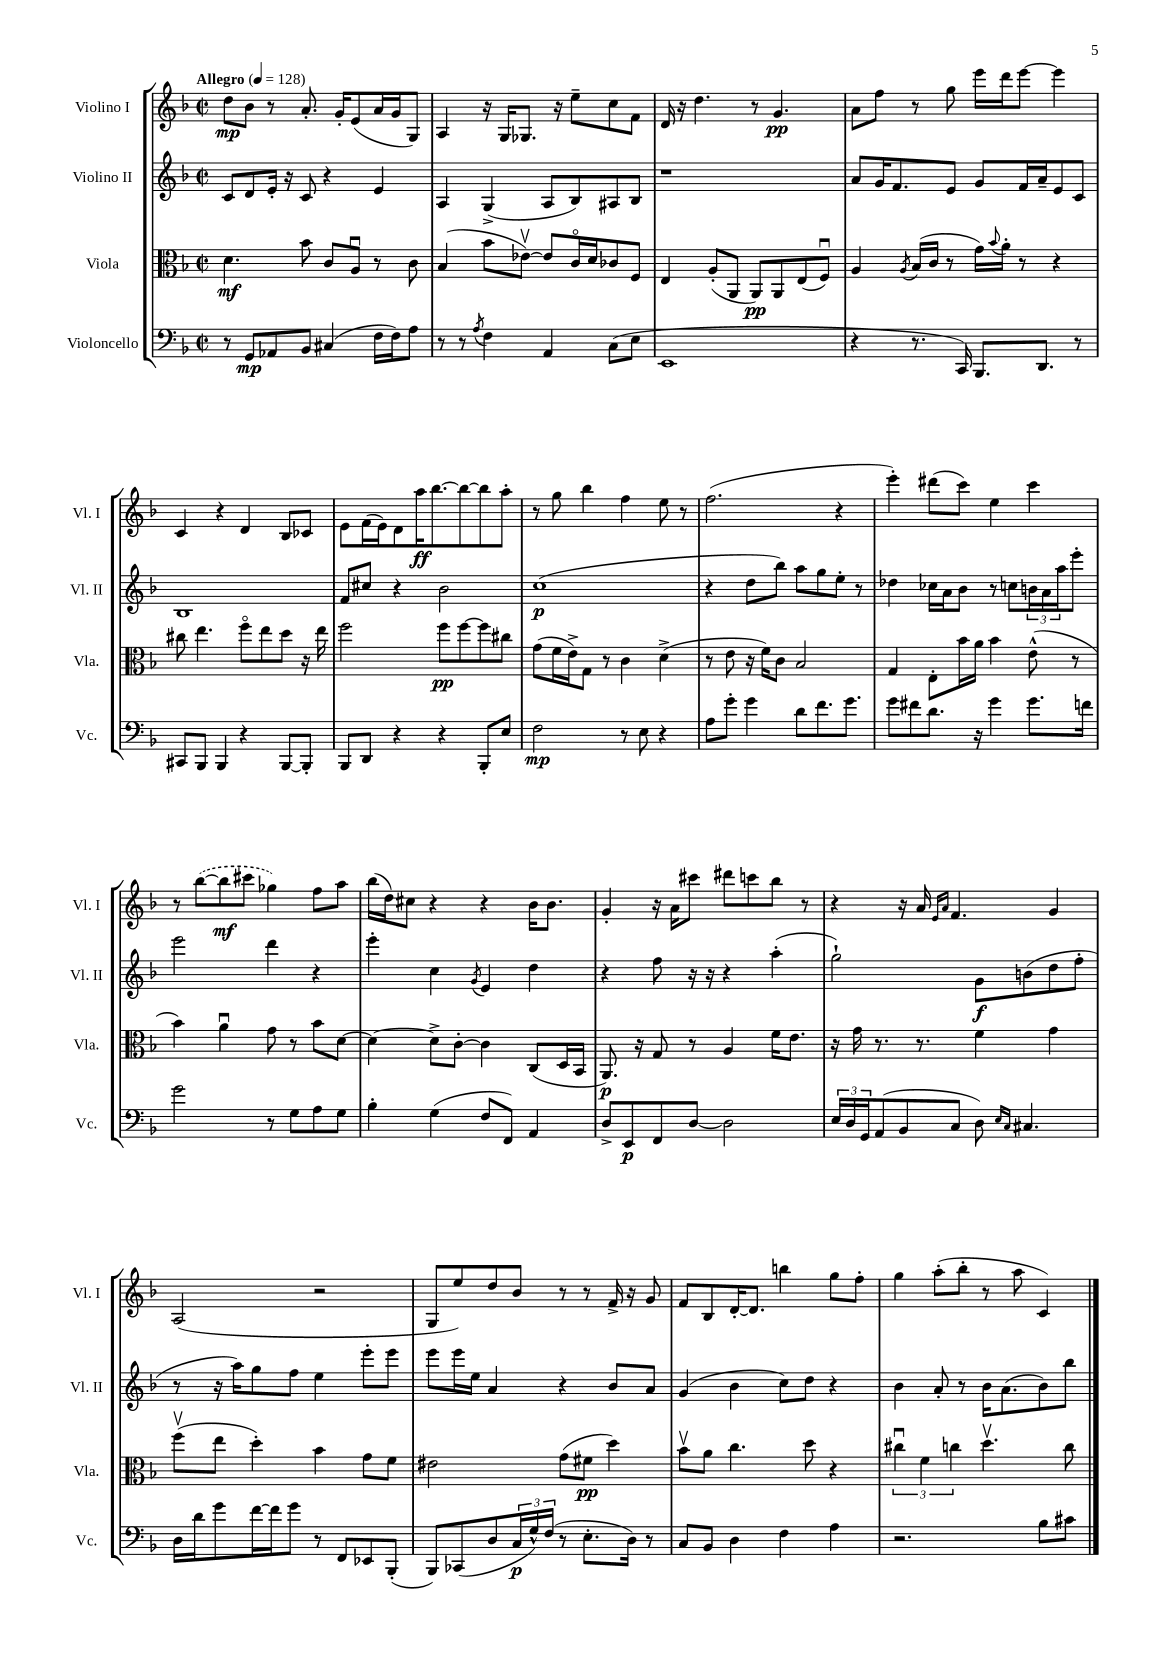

**kern	**dynam	**kern	**dynam	**kern	**dynam	**kern	**dynam
*part4	*part4	*part3	*part3	*part2	*part2	*part1	*part1
*staff4	*staff4	*staff3	*staff3	*staff2	*staff2	*staff1	*staff1
*I"Violoncello	*	*I"Viola	*	*I"Violino II	*	*I"Violino I	*
*I'Vc.	*	*I'Vla.	*	*I'Vl. II	*	*I'Vl. I	*
*clefF4	*	*clefC3	*	*clefG2	*	*clefG2	*
*k[b-]	*	*k[b-]	*	*k[b-]	*	*k[b-]	*
*M2/2	*	*M2/2	*	*M2/2	*	*M2/2	*
*met(c|)	*	*met(c|)	*	*met(c|)	*	*met(c|)	*
*MM128	*	*MM128	*	*MM128	*	*MM128	*
=1	=1	=1	=1	=1	=1	=1	=1
!	!	!	!	!	!	!LO:TX:a:B:t=Allegro	!
8r	.	4.d\	mf	8c/L	.	8dd\L	mp
8GG/L	mp	.	.	8d/	.	8b-\J	.
8AA-X/	.	.	.	16e'/Jk	.	8r	.
.	.	.	.	16r	.	.	.
8BB-/J	.	8b-\	.	8c/	.	8.a'/	.
(4C#X/	.	8c/L	.	4r	.	.	.
.	.	.	.	.	.	16g'/KL	.
.	.	8Au/J	.	.	.	(8e/	.
16F\LL	.	8r	.	4e/	.	16a/L	.
16F\J)	.	.	.	.	.	16g/J	.
8A\J	.	8c\	.	.	.	8G/J)	.
=2	=2	=2	=2	=2	=2	=2	=2
8r	.	(4B-/	.	4A/	.	4A/	.
8r	.	.	.	.	.	.	.
8qA/	.	.	.	.	.	.	.
4F\	.	8b-\L	.	(4G^/	.	16r	.
.	.	.	.	.	.	16G/KL	.
.	.	[8e-Xv\J)	.	.	.	8.G-X/J	.
4AA/	.	8e-/L]	.	8A/L	.	.	.
.	.	.	.	.	.	16r	.
.	.	16c/L	.	8B-/)	.	8ee~\L	.
.	.	16d/J	.	.	.	.	.
(8C\L	.	8c-X/	.	8A#X/	.	8cc\	.
8E\J	.	8F/J	.	8B-/J	.	8f\J	.
=3	=3	=3	=3	=3	=3	=3	=3
1EE	.	4E/	.	1r	.	16d/	.
.	.	.	.	.	.	16r	.
.	.	.	.	.	.	4.dd\	.
.	.	(8A'/L	.	.	.	.	.
.	.	8AA/J	.	.	.	.	.
.	.	8AA/L)	pp	.	.	8r	.
.	.	8AA/	.	.	.	4.g/	pp
.	.	(8E/	.	.	.	.	.
.	.	8Fu/J)	.	.	.	.	.
=4	=4	=4	=4	=4	=4	=4	=4
4r	.	4A/	.	8a/L	.	8a\L	.
.	.	.	.	16g/K	.	8ff\J	.
.	.	.	.	8.f/	.	.	.
.	.	8qA/	.	.	.	.	.
8.r	.	(16B-/LL	.	.	.	8r	.
.	.	16c/JJ	.	.	.	.	.
.	.	8r	.	8e/J	.	8gg\	.
16CC/)	.	.	.	.	.	.	.
8.BBB-/L	.	16g\LL)	.	8g/L	.	16eee\LL	.
.	.	8qqb-/	.	.	.	.	.
.	.	16a'\JJ	.	.	.	16ddd\J	.
.	.	8r	.	16f/L	.	[8eee\J	.
8.DD/J	.	.	.	16a~/J	.	.	.
.	.	4r	.	8e/	.	4eee\]	.
8r	.	.	.	8c/J	.	.	.
!!LO:LB:g=z
=5	=5	=5	=5	=5	=5	=5	=5
8CC#X/L	.	8cc#X\	.	1B-	.	4c/	.
8BBB-/J	.	4.ee\	.	.	.	.	.
4BBB-/	.	.	.	.	.	4r	.
4r	.	8ff\L	.	.	.	4d/	.
.	.	8ee\	.	.	.	.	.
[8BBB-/L	.	8dd\J	.	.	.	8B-/L	.
8BBB-'/J]	.	16r	.	.	.	8c-X/J	.
.	.	16ee\	.	.	.	.	.
=6	=6	=6	=6	=6	=6	=6	=6
8BBB-/L	.	2ff\	.	8f/L	.	8e\L	.
8DD/J	.	.	.	8cc#X/J	.	(16f\L	.
.	.	.	.	.	.	16e\J)	.
4r	.	.	.	4r	.	8d\	.
.	.	.	.	.	.	16aa\K	ff
.	.	.	.	.	.	[8.bb-\	.
4r	.	8ff\L	pp	2b-\	.	.	.
.	.	[8ff\	.	.	.	8bb-\_	.
8BBB-'/L	.	8ff\]	.	.	.	8bb-\]	.
8E/J	.	8cc#X\J	.	.	.	8aa'\J	.
=7	=7	=7	=7	=7	=7	=7	=7
2F\	mp	(8g\L	.	(1cc	p	8r	.
.	.	16f\L	.	.	.	8gg\	.
.	.	16e^\J)	.	.	.	.	.
.	.	8G\J	.	.	.	4bb-\	.
.	.	8r	.	.	.	.	.
8r	.	4c\	.	.	.	4ff\	.
8E\	.	.	.	.	.	.	.
4r	.	(4d^\	.	.	.	8ee\	.
.	.	.	.	.	.	8r	.
=8	=8	=8	=8	=8	=8	=8	=8
8A\L	.	8r	.	4r	.	(2.ff\	.
8g'\J	.	8e\	.	.	.	.	.
4g\	.	16r	.	8dd\L	.	.	.
.	.	16f\KL)	.	.	.	.	.
.	.	8c\J	.	8bb-\J)	.	.	.
8d\L	.	2B-/	.	8aa\L	.	.	.
8.f\	.	.	.	8gg\	.	.	.
.	.	.	.	8ee'\J	.	4r	.
8.g\J	.	.	.	.	.	.	.
.	.	.	.	8r	.	.	.
=9	=9	=9	=9	=9	=9	=9	=9
8g\L	.	4G/	.	4dd-X\	.	4eee'\)	.
8f#X\	.	.	.	.	.	.	.
8.d\J	.	8E'\L	.	16cc-X\LL	.	(8ddd#X\L	.
.	.	.	.	16a\J	.	.	.
.	.	16b-\L	.	8b-\J	.	8ccc\J)	.
16r	.	16a\JJ	.	.	.	.	.
4g\	.	4b-\	.	8r	.	4ee\	.
.	.	.	.	8ccn\L	.	.	.
8.g\L	.	(8e^^\	.	24bn\L	.	4ccc\	.
.	.	.	.	24a\	.	.	.
.	.	.	.	24aa\J	.	.	.
.	.	8r	.	8eee'\J	.	.	.
16fn\Jk	.	.	.	.	.	.	.
!!LO:LB:g=z
=10	=10	=10	=10	=10	=10	=10	=10
2g\	.	4b-\)	.	2eee\	.	8r	.
.	.	.	.	.	.	([8bb-\L	.
.	.	4au\	.	.	.	8bb-\]	mf
.	.	.	.	.	.	8ccc#X\J	.
8r	.	8g\	.	4ddd\	.	4gg-X\)	.
8G\L	.	8r	.	.	.	.	.
8A\	.	8b-\L	.	4r	.	8ff\L	.
8G\J	.	[8d\J	.	.	.	8aa\J	.
=11	=11	=11	=11	=11	=11	=11	=11
4B-'\	.	4d\_	.	4eee'\	.	(16bb-\LL	.
.	.	.	.	.	.	16dd\J)	.
.	.	.	.	.	.	8cc#X\J	.
(4G\	.	8d^\L]	.	4cc\	.	4r	.
.	.	[8c'\J	.	.	.	.	.
.	.	.	.	8qg/	.	.	.
8F/L	.	4c\]	.	4e/	.	4r	.
8FF/J)	.	.	.	.	.	.	.
4AA/	.	(8C/L	.	4dd\	.	16b-\KL	.
.	.	.	.	.	.	8.b-\J	.
.	.	16D/L	.	.	.	.	.
.	.	16BB-/JJ	.	.	.	.	.
=12	=12	=12	=12	=12	=12	=12	=12
8D^/L	.	8.AA/)	p	4r	.	4g'/	.
8EE/	p	.	.	.	.	.	.
.	.	16r	.	.	.	.	.
8FF/	.	8G/	.	8ff\	.	16r	.
.	.	.	.	.	.	16a\KL	.
[8D/J	.	8r	.	16r	.	8ccc#X\J	.
.	.	.	.	16r	.	.	.
2D\]	.	4A/	.	4r	.	8ddd#X\L	.
.	.	.	.	.	.	8cccn\	.
.	.	16f\KL	.	(4aa'\	.	8bb-\J	.
.	.	8.e\J	.	.	.	.	.
.	.	.	.	.	.	8r	.
=13	=13	=13	=13	=13	=13	=13	=13
24E/LL	.	16r	.	2gg`\)	.	4r	.
24D/	.	.	.	.	.	.	.
.	.	16g\	.	.	.	.	.
24GG/J	.	.	.	.	.	.	.
(8AA/	.	8.r	.	.	.	.	.
8BB-/	.	.	.	.	.	16r	.
.	.	8.r	.	.	.	16a/	.
.	.	.	.	.	.	16qqe/LL	.
.	.	.	.	.	.	16qqa/JJ	.
8C/J	.	.	.	.	.	4.f/	.
8D\)	.	4f\	.	8g\L	f	.	.
16qqE/LL	.	.	.	.	.	.	.
16qqC/JJ	.	.	.	.	.	.	.
4.C#X/	.	.	.	(8bn\	.	.	.
.	.	4g\	.	8dd\	.	4g/	.
.	.	.	.	8ff'\J	.	.	.
!!LO:LB:g=z
=14	=14	=14	=14	=14	=14	=14	=14
16D\LL	.	(8ffv\L	.	8r	.	(2A/	.
16d\J	.	.	.	.	.	.	.
8g\	.	8ee\J	.	16r	.	.	.
.	.	.	.	16aa\KL)	.	.	.
[16f\L	.	4dd'\)	.	8gg\	.	.	.
16f\J]	.	.	.	.	.	.	.
8g\J	.	.	.	8ff\J	.	.	.
8r	.	4b-\	.	4ee\	.	2r	.
8FF/L	.	.	.	.	.	.	.
8EE-X/	.	8g\L	.	8eee'\L	.	.	.
(8BBB-'/J	.	8f\J	.	8eee\J	.	.	.
=15	=15	=15	=15	=15	=15	=15	=15
8BBB-/L)	.	2e#X\	.	8eee\L	.	8G/L	.
(8CC-X/	.	.	.	16eee\L	.	8ee/)	.
.	.	.	.	16ee\JJ	.	.	.
8D/	.	.	.	4a/	.	8dd/	.
24C/L	p	.	.	.	.	8b-/J	.
24G^^/)	.	.	.	.	.	.	.
(24F/JJ	.	.	.	.	.	.	.
8r	.	(8g\L	.	4r	.	8r	.
8.E'\L	.	8f#X\J	pp	.	.	8r	.
.	.	4dd\)	.	8b-/L	.	16f^/	.
16D\Jk)	.	.	.	.	.	16r	.
8r	.	.	.	8a/J	.	8g/	.
=16	=16	=16	=16	=16	=16	=16	=16
8C/L	.	8b-v\L	.	(4g/	.	8f/L	.
8BB-/J	.	8a\J	.	.	.	8B-/	.
4D\	.	4.cc\	.	4b-\	.	[16d'/K	.
.	.	.	.	.	.	8.d/J]	.
4F\	.	.	.	8cc\L)	.	4bbn\	.
.	.	8dd\	.	8dd\J	.	.	.
4A\	.	4r	.	4r	.	8gg\L	.
.	.	.	.	.	.	8ff'\J	.
=17	=17	=17	=17	=17	=17	=17	=17
2.r	.	6cc#Xu\	.	4b-\	.	4gg\	.
.	.	6f\	.	.	.	.	.
.	.	.	.	8a'/	.	(8aa'\L	.
.	.	6ccn\	.	.	.	.	.
.	.	.	.	8r	.	8bb-'\J	.
.	.	4.ddv\	.	16b-\KL	.	8r	.
.	.	.	.	(8.a\	.	.	.
.	.	.	.	.	.	8aa\	.
8B-\L	.	.	.	8b-\)	.	4c/)	.
8c#X\J	.	8cc\	.	8bb-\J	.	.	.
==	==	==	==	==	==	==	==
*-	*-	*-	*-	*-	*-	*-	*-
